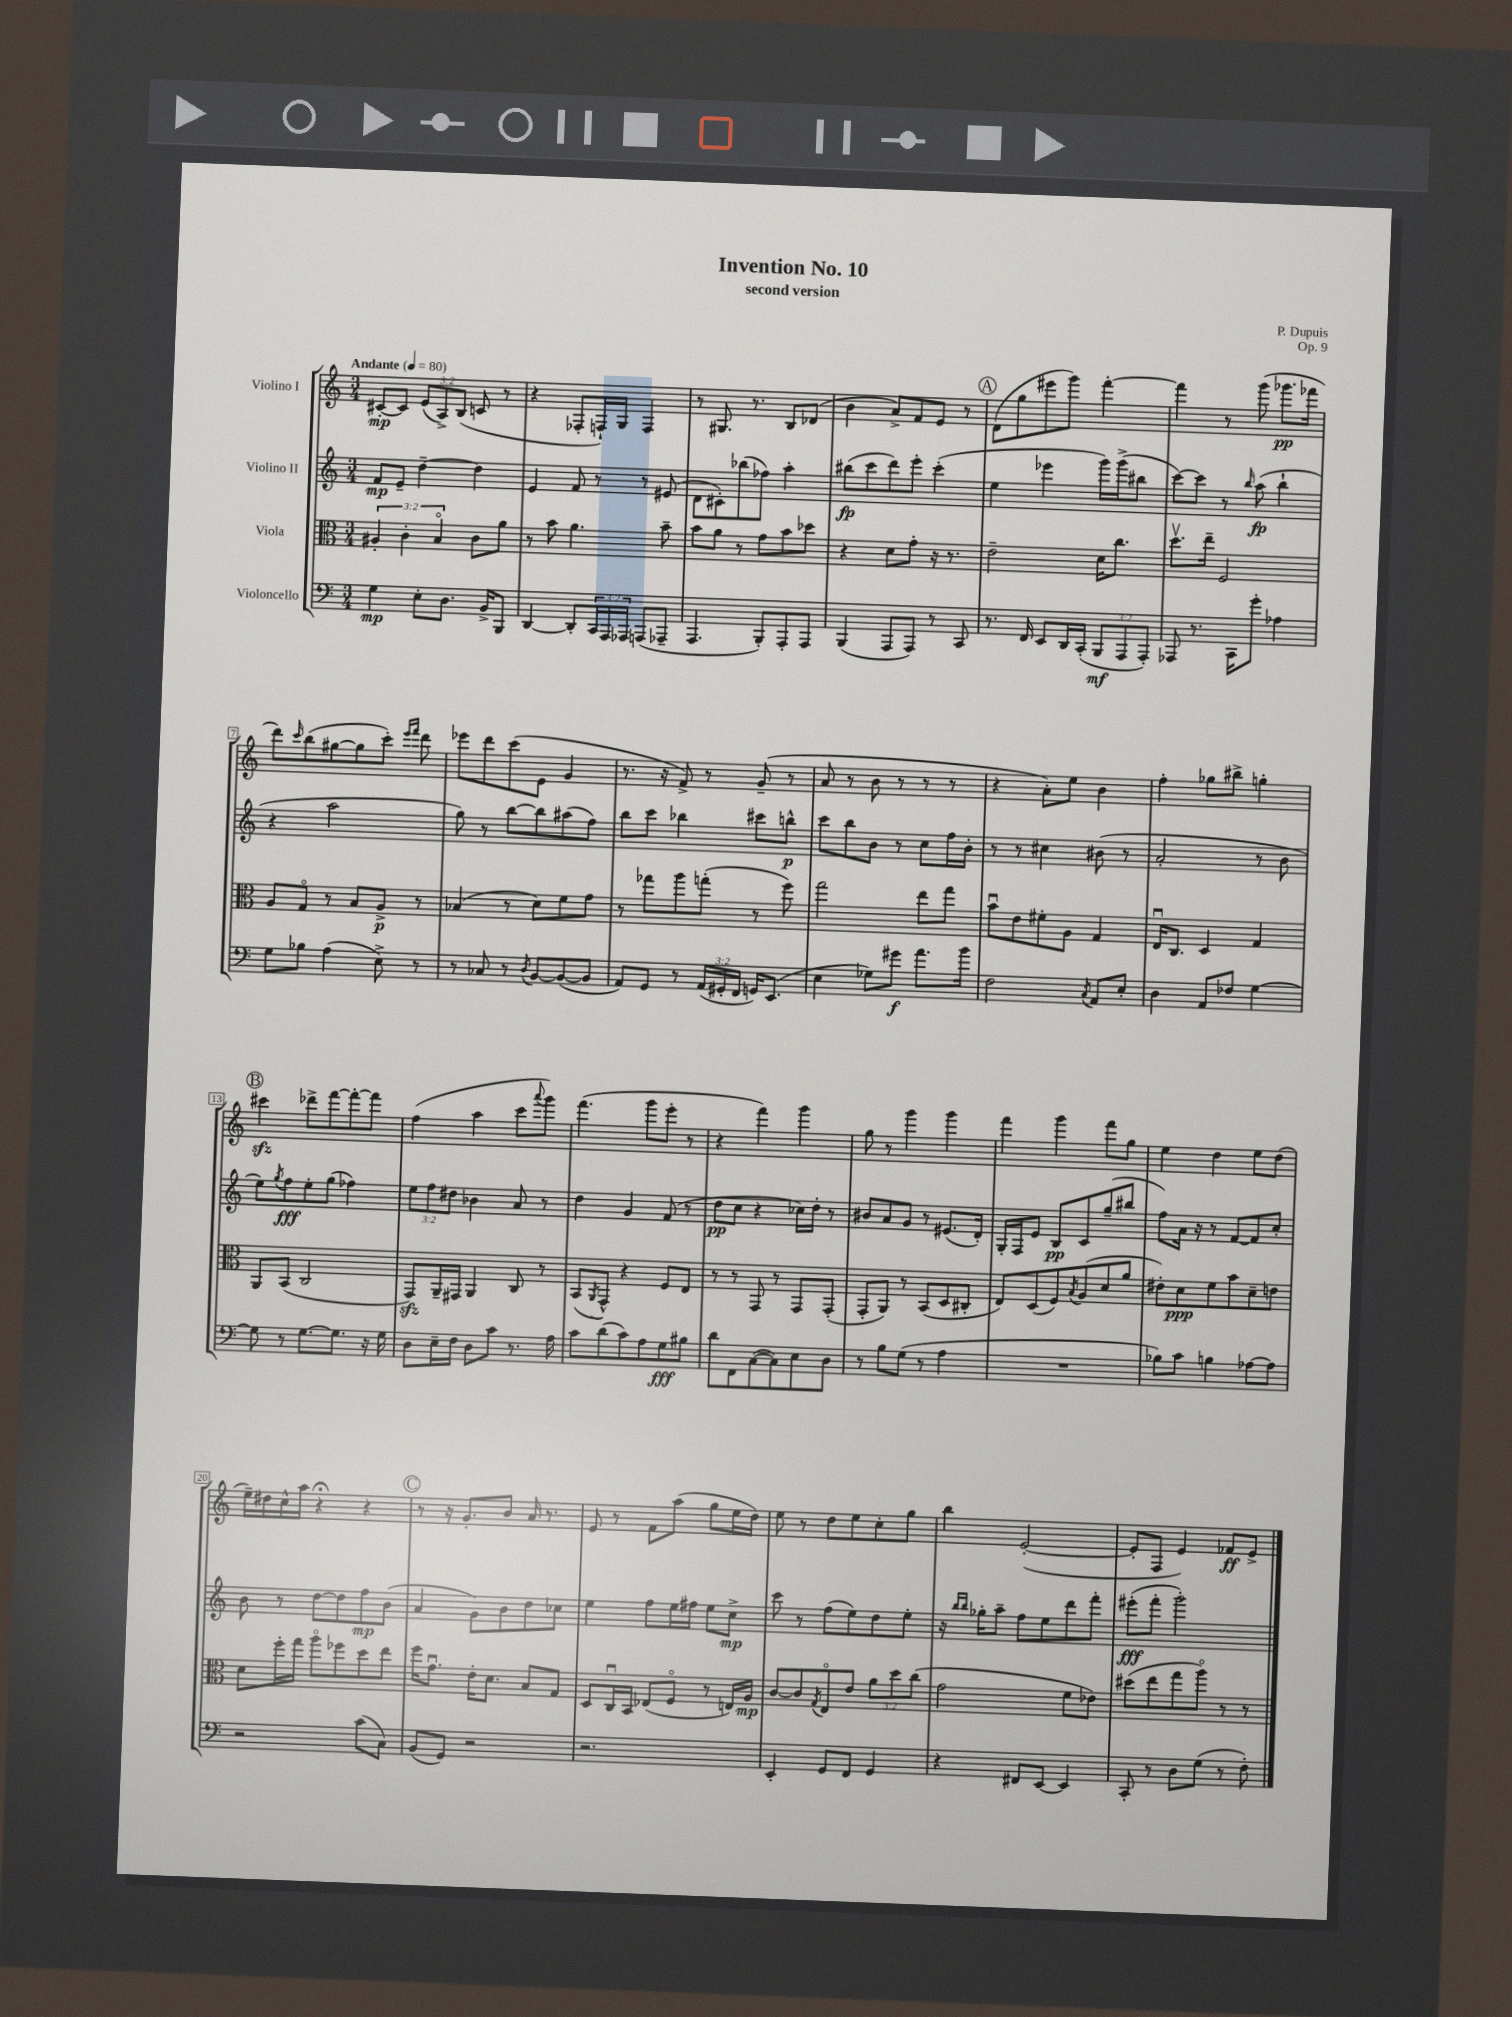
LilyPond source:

\header { title = "Invention No. 10" composer = "P. Dupuis" subtitle = "second version" opus = "Op. 9" }
<<
\new StaffGroup <<
\new Staff = "s0" \with { instrumentName = "Violino I" } {
    \clef treble \key c \major \numericTimeSignature \time 3/4 \override Staff.TupletNumber.text = #tuplet-number::calc-fraction-text \tempo "Andante" 4 = 80
    cis'8~-.\mp cis'8 \tuplet 3/2 { e'8( a8->) b8( } c'8 r8 |
    r4 fes8-. f16-!) g16 f4 |
    r8 gis8. r8. b8 des'8( |
    b'4 a'8->) f'8 e'8 r8 |
    \mark \markup { \circle "A" } d'8( g''8 eis'''8 g'''8) f'''4~-. |
    f'''4 r8 g'''8( ges'''8.\pp fes'''16 |
    d'''8) \grace { c'''16 } b''8( gis''8~ gis''8 c'''8-.) \grace { e'''16 f'''16 } d'''8 |
    ees'''8 d'''8 c'''8( e'8 g'4 |
    r8. r16 f'8->) r8 g'8--( r8 |
    a'8 r8 b'8 r8 r8 r8 |
    r4 a'8-.) e''8 b'4 |
    f''4-. ges''8 bis''8-> g''4-. |
    \mark \markup { \circle "B" } cis'''4\sfz des'''8-> f'''8~ f'''8~-. f'''8 |
    f''4( a''4 c'''8 \appoggiatura { a'''8 } g'''8) |
    f'''4.( g'''8 e'''8-. r8 |
    r4 f'''4) g'''4 |
    g''8 r8 g'''4 g'''4 |
    f'''4 g'''4 f'''8 g''8 |
    e''4 d''4 e''8 d''8( |
    e''16--) dis''16 c''16-^ a''16 r4\fermata r4 |
    \mark \markup { \circle "C" } r8 r16 g'8.-. b'8 a'16 r8. |
    e'8 r8 f'8 a''8( g''8 e''16 d''16) |
    e''8 r8 d''8 e''8 c''8-. g''8 |
    b''4 e'2~-.( |
    e'8-. f8 e'4) fes'8\ff e'8-> \bar "|." |
}
\new Staff = "s1" \with { instrumentName = "Violino II" } {
    \clef treble \key c \major \numericTimeSignature \time 3/4 \override Staff.TupletNumber.text = #tuplet-number::calc-fraction-text
    f'8\mp e'8-- d''4~-- d''4 |
    e'4 f'8 r8 r8 eis'8( |
    d'8 cis'8-.) bes''8( fes''8) a''4-. |
    bis''8\fp( c'''8 d'''8) e'''8-. c'''4-.( |
    \mark \markup { \circle "A" } e''4 ees'''4 g'''16) g'''16->( bis''8 |
    c'''8~) c'''8 r8 \grace { b''16 } a''8\fp( b''4-! |
    r4 a''2 |
    g''8) r8 b''8~ b''8 ais''8( f''8) |
    b''8 c'''8 bes''4 cis'''8 b''8-^\p |
    c'''8 b''8 b'8 r8 c''8 f''16 b'16-. |
    r8 r8 cis''4 bis'8( r8 |
    a'2-. r8 b'8 |
    \mark \markup { \circle "B" } e''8) \acciaccatura { g''8 } f''8\fff e''8-. g''8( fes''4) |
    \tuplet 3/2 { e''8 f''8 dis''8 } bes'4 a'8 r8 |
    d''4 g'4 f'8( r8 |
    d''8\pp c''8 r4 ces''16) d''16-. r8 |
    bis'8 a'8 g'8 r8 eis'8.( d'16-.) |
    g16-. f16 e'8 b8\pp c'8 g''8--( bis''8 |
    f''8) a'16 r16 r8 f'8~ f'8 c''8-. |
    b'8 r8 d''8~ d''8 f''8\mp b'8( |
    \mark \markup { \circle "C" } a'4 g'8) b'8 d''8 ces''8 |
    e''4 f''8 e''16 fis''16 e''8 c''8->\mp |
    c'''8 r8 f''8( e''8) d''8 e''8-. |
    r16 \grace { b''16 b''16 } ges''16-. a''8-- f''8 e''8 d'''8 f'''8-. |
    eis'''8-.\fff( f'''8-. g'''2-.) \bar "|." |
}
\new Staff = "s2" \with { instrumentName = "Viola" } {
    \clef alto \key c \major \numericTimeSignature \time 3/4 \override Staff.TupletNumber.text = #tuplet-number::calc-fraction-text
    \tuplet 3/2 { ais4-. c'4-. b4\flageolet } c'8 a'8 |
    r8 b'8 a'4. b'8-- |
    b'8 a'8 r8 g'8 b'8 des''8 |
    r4 d'8 g'8-. r16 r8. |
    \mark \markup { \circle "A" } e'2-- d'16 c''8. |
    d''8.\upbow e''16-- f2 |
    a8 g8\flageolet r8 b8 a8->\p r8 |
    bes4( r8 d'8) f'8 g'8 |
    r8 ges''8 a''8 g''8-.( r8 f''8) |
    g''2 e''8 g''8 |
    b'8\downbow e'8 fis'8-. a8 g4 |
    e16\downbow c8. d4 g4 |
    \mark \markup { \circle "B" } a,8 b,8( c2 |
    g,8\sfz) a,16-- gis,16 a,4 c8 r8 |
    b,8( \acciaccatura { a,8 } g,8-^) r4 f8 e8 |
    r8 r8 g,8 r8 g,8 g,8-.( |
    g,8-. a,8) r8 b,8( d8 cis8-. |
    e8) d8( f8) \acciaccatura { b8 } a8( d'8 a'8 |
    eis'8-.) d'8\ppp f'8 b'8 d'8-- e'8 |
    d'8 f''16-. g''16 a''8\flageolet fes''8 d''8 e''8 |
    \mark \markup { \circle "C" } f''16 g'8.\downbow e'16-. d'8. b8 g8 |
    d8 c16\downbow b,16 ees8( f8\flageolet r8 e16) a16\mp |
    c'8~ c'8 \acciaccatura { g8 } e8\flageolet e'8 \tuplet 3/2 { a'8 d''8 c''8( } |
    g'2 f'8 ees'8) |
    dis''8( e''8 g''8 a''8\flageolet) r8 r8 \bar "|." |
}
\new Staff = "s3" \with { instrumentName = "Violoncello" } {
    \clef bass \key c \major \numericTimeSignature \time 3/4 \override Staff.TupletNumber.text = #tuplet-number::calc-fraction-text
    g4\mp e8-. d8. b,16-> b,,8 |
    d,4~ d,8-. \tuplet 3/2 { c,16 a,,16 aes,,16 } a,,8( aes,,8-- |
    a,,4. b,,8-.) a,,8-. a,,8 |
    b,,4( a,,8 a,,8) r8 c,8 |
    \mark \markup { \circle "A" } r8. f,16 e,8 d,16 c,16-.( \tuplet 3/2 { b,,8\mf a,,8 a,,8-.) } |
    aes,,8 r8. c,16 g'8-. aes4 |
    g8 bes8 a4( e8->) r8 |
    r8 ces8 r8 \acciaccatura { d8 } b,8~ b,8~( b,8 |
    a,8) g,8 r8 \tuplet 3/2 { a,16( gis,16-. f,16 } g,16) e,8.( |
    e4 ges8) gis'8\f a'8. b'16 |
    f2 \acciaccatura { c8 } a,8 e8-. |
    d4 a,8 fes8 g4~ |
    \mark \markup { \circle "B" } g8 r8 g8.~ g8. r16 g16 |
    d8 e16-- f16 d8 c'8 r8. a16 |
    c'8 d'8( c'8) a8 g8\fff bis8 |
    d'8 f,8 c8~( c8) e8 d8 |
    r8 b8 g8( r8 a4 |
    R2. |
    bes8) c'8 b4 aes8~ aes8 |
    r2 c'8( c8) |
    \mark \markup { \circle "C" } b,8( g,8) r2 |
    r2. |
    e,4-. g,8 f,8 g,4 |
    r4 fis,8 e,8~ e,4 |
    c,8-. r8 d8 g8( r8 f8-.) \bar "|." |
}
>>
>>
\layout { \context { \Score \override BarNumber.stencil = #(make-stencil-boxer 0.1 0.3 ly:text-interface::print) } }
